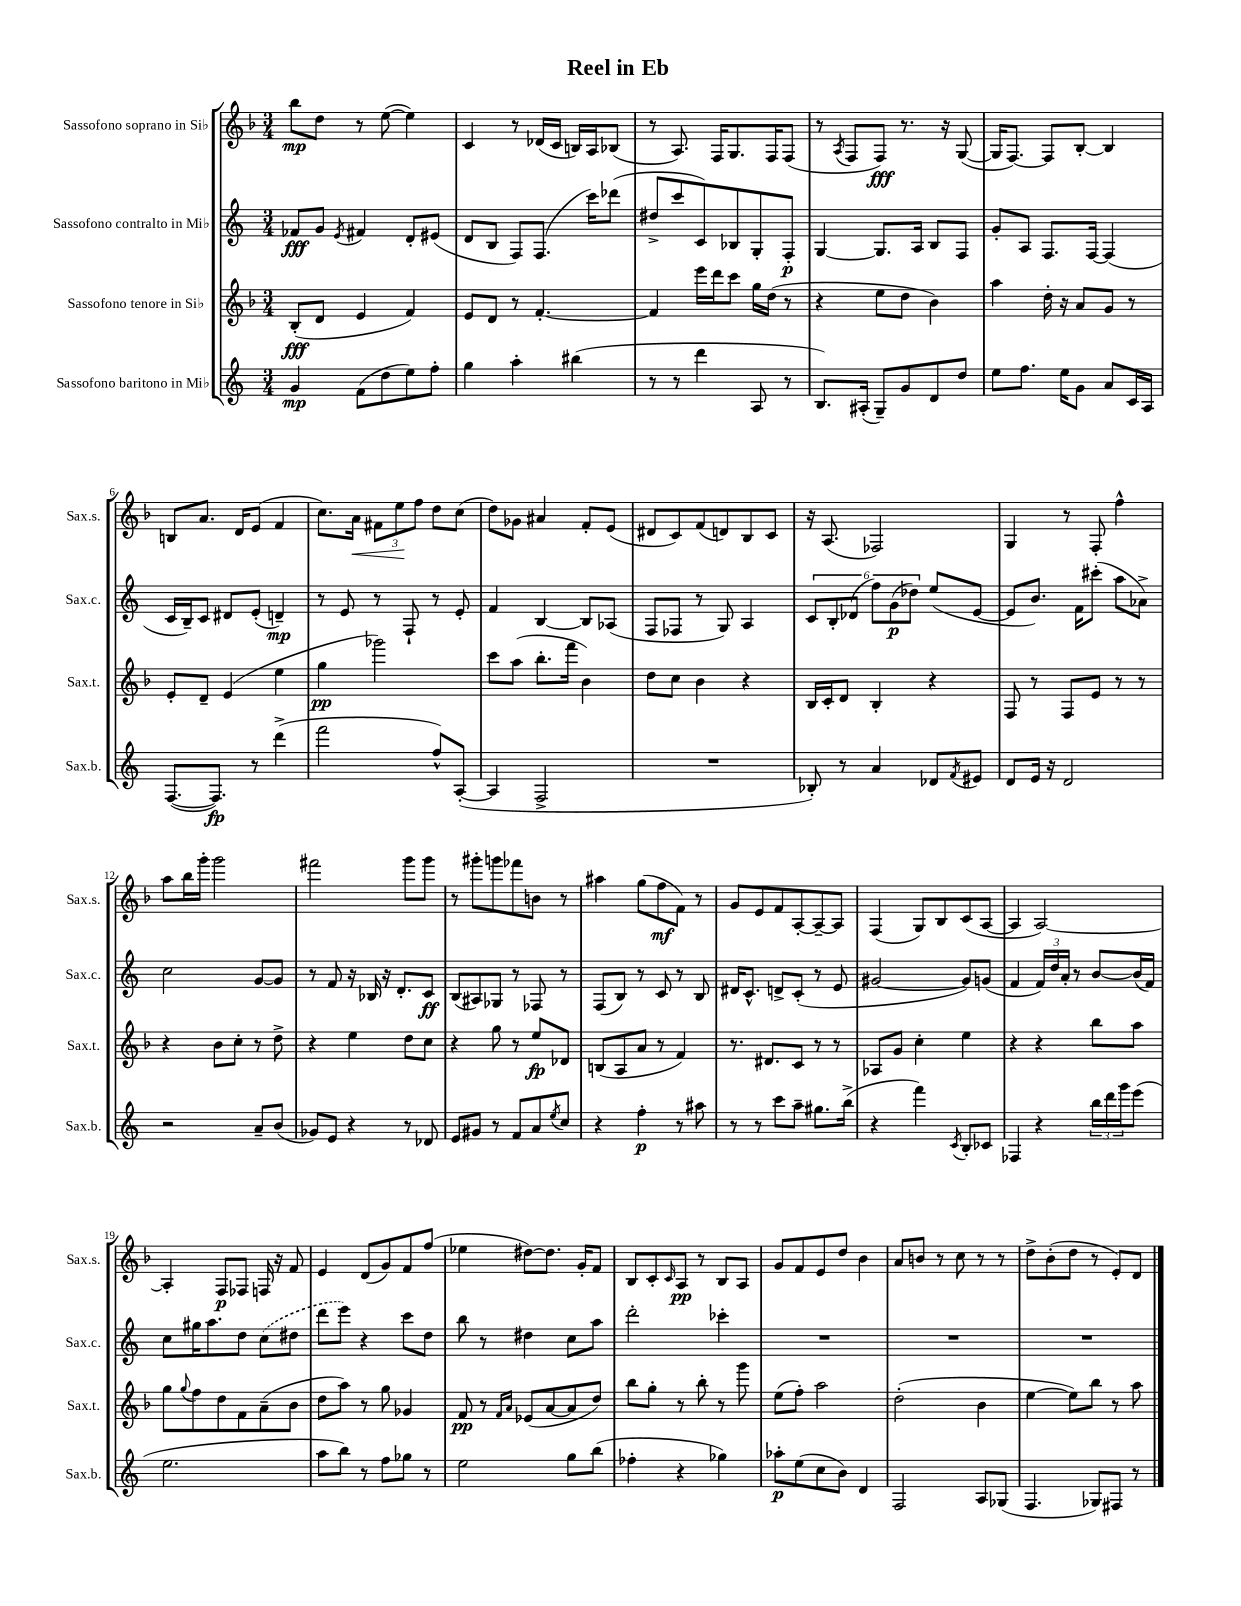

**kern	**dynam	**kern	**dynam	**kern	**dynam	**kern	**dynam
*part4	*part4	*part3	*part3	*part2	*part2	*part1	*part1
*staff4	*staff4	*staff3	*staff3	*staff2	*staff2	*staff1	*staff1
*I"Sassofono baritono in Mi♭	*	*I"Sassofono tenore in Si♭	*	*I"Sassofono contralto in Mi♭	*	*I"Sassofono soprano in Si♭	*
*I'Sax.b.	*	*I'Sax.t.	*	*I'Sax.c.	*	*I'Sax.s.	*
*clefG2	*	*clefG2	*	*clefG2	*	*clefG2	*
*k[]	*	*k[b-]	*	*k[]	*	*k[b-]	*
*M3/4	*	*M3/4	*	*M3/4	*	*M3/4	*
=1	=1	=1	=1	=1	=1	=1	=1
4g/	mp	(8B-'/L	fff	8f-X/L	fff	8bb-\L	mp
.	.	8d/J	.	8g/J	.	8dd\J	.
.	.	.	.	8qe/	.	.	.
(8f\L	.	4e/	.	4f#X/	.	8r	.
8dd\	.	.	.	.	.	([8ee\	.
8ee\)	.	4f/)	.	8d'/L	.	4ee\])	.
8ff'\J	.	.	.	(8e#X/J	.	.	.
=2	=2	=2	=2	=2	=2	=2	=2
4gg\	.	8e/L	.	8d/L	.	4c/	.
.	.	8d/J	.	8B/J	.	.	.
4aa'\	.	8r	.	8F/L)	.	8r	.
.	.	[4.f'/	.	(8.F/J	.	(16d-X/LL	.
.	.	.	.	.	.	16c/JJ	.
(4bb#X\	.	.	.	.	.	16Bn/LL)	.
.	.	.	.	16ccc\KL)	.	16A/J	.
.	.	.	.	(8ddd-X\J	.	(8B-X/J	.
=3	=3	=3	=3	=3	=3	=3	=3
8r	.	4f/]	.	8dd#X^/L	.	8r	.
8r	.	.	.	8ccc/	.	8.A/)	.
4ddd\	.	16eee\LL	.	8c/)	.	.	.
.	.	16ddd\J	.	.	.	16F/KL	.
.	.	8ccc\J	.	8B-X/	.	8.G/	.
8A/	.	16gg\LL	.	8G'/	.	.	.
.	.	(16dd\JJ	.	.	.	16F/K	.
8r	.	8r	.	8F'/J	p	(8F/J	.
=4	=4	=4	=4	=4	=4	=4	=4
8.B/L)	.	4r	.	[4G/	.	8r	.
.	.	.	.	.	.	8qA/	.
.	.	.	.	.	.	8F/L	.
(16A#X'/Jk	.	.	.	.	.	.	.
8G~/L)	.	8ee\L	.	8.G/L]	.	8F/J)	fff
8g/	.	8dd\J	.	.	.	8.r	.
.	.	.	.	16A/Jk	.	.	.
8d/	.	4b-\)	.	8B/L	.	.	.
.	.	.	.	.	.	16r	.
8dd/J	.	.	.	8F/J	.	([8G/	.
=5	=5	=5	=5	=5	=5	=5	=5
8ee\L	.	4aa\	.	8g'/L	.	16G/KL]	.
.	.	.	.	.	.	[8.F/J)	.
8.ff\J	.	.	.	8A/J	.	.	.
.	.	16dd'\	.	8.F/L	.	8F/L]	.
16ee\KL	.	16r	.	.	.	.	.
8g\J	.	8a/L	.	.	.	[8B-'/J	.
.	.	.	.	[16F/Jk	.	.	.
8a/L	.	8g/J	.	(4F/]	.	4B-/]	.
16c/L	.	8r	.	.	.	.	.
16A/JJ	.	.	.	.	.	.	.
!!LO:LB:g=z
=6	=6	=6	=6	=6	=6	=6	=6
([8.F/L	.	8e'/L	.	16c/LL	.	8Bn/L	.
.	.	.	.	16B~/J)	.	.	.
.	.	8d~/J	.	8c/J	.	8.a/J	.
8.F/J])	fp	.	.	.	.	.	.
.	.	(4e/	.	8d#X/L	.	.	.
.	.	.	.	.	.	16d/KL	.
8r	.	.	.	(8e'/J	.	(8e/J	.
(4ddd^\	.	4ee\	.	4dn~/)	mp	4f/	.
=7	=7	=7	=7	=7	=7	=7	=7
2fff\	.	4gg\	pp	8r	.	8.cc\L)	.
.	.	.	.	8e/	.	.	.
!	!	!	!	!	!	!	!LO:HP:b
.	.	.	.	.	.	16a\Jk	<
.	.	2ggg-X\)	.	8r	.	12f#X\L	.
.	.	.	.	.	.	12ee\	.
.	.	.	.	8F`/	.	.	.
.	.	.	.	.	.	12ff\J	[
8ff^^/L)	.	.	.	8r	.	8dd\L	.
([8A'/J	.	.	.	8e'/	.	(8cc\J	.
=8	=8	=8	=8	=8	=8	=8	=8
4A/]	.	8ccc\L	.	4f/	.	8dd\L)	.
.	.	(8aa\J	.	.	.	8g-X\J	.
2F^/	.	8.bb-'\L	.	[4B/	.	4a#X/	.
.	.	16fff\Jk	.	.	.	.	.
.	.	4b-\)	.	8B/L]	.	8f'/L	.
.	.	.	.	(8A-X/J	.	(8e/J	.
=9	=9	=9	=9	=9	=9	=9	=9
2.r	.	8dd\L	.	8F/L	.	8d#X/L	.
.	.	8cc\J	.	8F-X/J	.	8c/)	.
.	.	4b-\	.	8r	.	(8f/	.
.	.	.	.	8G/)	.	8dn/)	.
.	.	4r	.	4A/	.	8B-/	.
.	.	.	.	.	.	8c/J	.
=10	=10	=10	=10	=10	=10	=10	=10
8B-X'/)	.	16B-/LL	.	12c/L	.	16r	.
.	.	16c'/J	.	.	.	(8.A/	.
.	.	.	.	12B'/	.	.	.
8r	.	8d/J	.	.	.	.	.
.	.	.	.	(12d-X/J	.	.	.
4a/	.	4B-'/	.	12ff\L)	.	2F-X/)	.
.	.	.	.	(12g\	p	.	.
.	.	.	.	12dd-X\J)	.	.	.
8d-X/L	.	4r	.	(8ee/L	.	.	.
8qf/	.	.	.	.	.	.	.
8e#X/J	.	.	.	[8e/J	.	.	.
=11	=11	=11	=11	=11	=11	=11	=11
8d/L	.	8F/	.	8e/L]	.	4G/	.
16e/Jk	.	8r	.	8.b/J)	.	.	.
16r	.	.	.	.	.	.	.
2d/	.	8F/L	.	.	.	8r	.
.	.	.	.	16f\KL	.	.	.
.	.	8e/J	.	(8ccc#X'\J	.	8F'/	.
.	.	8r	.	8aa\L	.	4ff^^\	.
.	.	8r	.	8a-X^\J)	.	.	.
!!LO:LB:g=z
=12	=12	=12	=12	=12	=12	=12	=12
2r	.	4r	.	2cc\	.	8aa\L	.
.	.	.	.	.	.	16bb-\L	.
.	.	.	.	.	.	16ggg'\JJ	.
.	.	8b-\L	.	.	.	2ggg\	.
.	.	8cc'\J	.	.	.	.	.
8a~/L	.	8r	.	[8g/L	.	.	.
(8b/J	.	8dd^\	.	8g/J]	.	.	.
=13	=13	=13	=13	=13	=13	=13	=13
8g-X/L)	.	4r	.	8r	.	2fff#X\	.
8e/J	.	.	.	8f/	.	.	.
4r	.	4ee\	.	16r	.	.	.
.	.	.	.	16B-X/	.	.	.
.	.	.	.	16r	.	.	.
.	.	.	.	8.d'/L	.	.	.
8r	.	8dd\L	.	.	.	8ggg\L	.
8d-X/	.	8cc\J	.	8c/J	ff	8ggg\J	.
=14	=14	=14	=14	=14	=14	=14	=14
8e/L	.	4r	.	(8B/L	.	8r	.
8g#X/J	.	.	.	8A#X/)	.	8ggg#X'\L	.
8r	.	8gg\	.	8G-X/J	.	8gggn\	.
8f/L	.	8r	.	8r	.	8fff-X\	.
8a/	.	8ee/L	fp	8F-X/	.	8bn\J	.
8qee/	.	.	.	.	.	.	.
8cc/J	.	8d-X/J	.	8r	.	8r	.
=15	=15	=15	=15	=15	=15	=15	=15
4r	.	(8Bn/L	.	(8F/L	.	4aa#X\	.
.	.	8A/	.	8B/J)	.	.	.
4ff'\	p	8a/J	.	8r	.	(8gg\L	.
.	.	8r	.	8c/	.	8ff\	mf
8r	.	4f/)	.	8r	.	8f\J)	.
8aa#X\	.	.	.	8B/	.	8r	.
=16	=16	=16	=16	=16	=16	=16	=16
8r	.	8.r	.	16d#X/KL	.	8g/L	.
.	.	.	.	8.c^^/J	.	.	.
8r	.	.	.	.	.	8e/	.
.	.	8.d#X/L	.	.	.	.	.
8ccc\L	.	.	.	8dn^/L	.	8f/	.
8aa~\J	.	8c/J	.	(8c'/J	.	[8A'/	.
8.gg#X\L	.	8r	.	8r	.	8A~/_	.
.	.	8r	.	8e/	.	8A/J]	.
(16bb^\Jk	.	.	.	.	.	.	.
=17	=17	=17	=17	=17	=17	=17	=17
4r	.	8A-X/L	.	[2g#X/	.	(4F/	.
.	.	8g/J	.	.	.	.	.
4fff\)	.	4cc'\	.	.	.	8G/L)	.
.	.	.	.	.	.	8B-/	.
8qc/	.	.	.	.	.	.	.
8B'/L	.	4ee\	.	8g#/L])	.	(8c/	.
8c-X/J	.	.	.	(8gn/J	.	[8A/J	.
=18	=18	=18	=18	=18	=18	=18	=18
4F-X/	.	4r	.	4f/	.	4A/]	.
4r	.	4r	.	24f/LL)	.	[2A/)	.
.	.	.	.	24dd/	.	.	.
.	.	.	.	24a'/JJ	.	.	.
.	.	.	.	8r	.	.	.
24bb\LL	.	8bb-\L	.	[8b/L	.	.	.
24ddd\	.	.	.	.	.	.	.
24ggg\J	.	.	.	.	.	.	.
(8eee\J	.	8aa\J	.	(16b/L]	.	.	.
.	.	.	.	16f/JJ)	.	.	.
!!LO:LB:g=z
=19	=19	=19	=19	=19	=19	=19	=19
2.ee\	.	8gg\L	.	8cc\L	.	4A'/]	.
.	.	8qqgg/	.	.	.	.	.
.	.	8ff\	.	16gg#X\K	.	.	.
.	.	.	.	8.aa\	.	.	.
.	.	8dd\	.	.	.	8F/L	p
.	.	8f\	.	8dd\J	.	8F-X/J	.
.	.	(8a~\	.	(8cc\L	.	16Fn/	.
.	.	.	.	.	.	16r	.
.	.	8b-\J	.	8dd#X\J	.	8f/	.
=20	=20	=20	=20	=20	=20	=20	=20
8aa\L	.	8dd\L	.	8ddd\L	.	4e/	.
8bb\J)	.	8aa\J)	.	8eee\J)	.	.	.
8r	.	8r	.	4r	.	(8d/L	.
8ff\L	.	8gg\	.	.	.	8g/)	.
8gg-X\J	.	4g-X/	.	8ccc\L	.	8f/	.
8r	.	.	.	8dd\J	.	(8ff/J	.
=21	=21	=21	=21	=21	=21	=21	=21
2ee\	.	8f/	pp	8bb\	.	4ee-X\	.
.	.	8r	.	8r	.	.	.
.	.	16qqf/LL	.	.	.	.	.
.	.	16qqa/JJ	.	.	.	.	.
.	.	(8e-X/L	.	4dd#X\	.	[8dd#X\L)	.
.	.	[8a/	.	.	.	8.dd#\J]	.
8gg\L	.	8a/]	.	8cc\L	.	.	.
.	.	.	.	.	.	16g'/KL	.
(8bb\J	.	8dd/J)	.	8aa\J	.	8f/J	.
=22	=22	=22	=22	=22	=22	=22	=22
4ff-X'\	.	8bb-\L	.	2ddd'\	.	8B-/L	.
.	.	8gg'\J	.	.	.	8c'/	.
.	.	.	.	.	.	16qqc/	.
4r	.	8r	.	.	.	8A/J	pp
.	.	8bb-'\	.	.	.	8r	.
4gg-X\)	.	8r	.	4ccc-X'\	.	8B-/L	.
.	.	8ggg\	.	.	.	8A/J	.
=23	=23	=23	=23	=23	=23	=23	=23
8aa-X'\L	p	(8ee\L	.	2.r	.	8g/L	.
(8ee\	.	8ff'\J)	.	.	.	8f/	.
8cc\	.	2aa\	.	.	.	8e/	.
8b\J)	.	.	.	.	.	8dd/J	.
4d/	.	.	.	.	.	4b-\	.
=24	=24	=24	=24	=24	=24	=24	=24
2F/	.	(2dd'\	.	2.r	.	8a/L	.
.	.	.	.	.	.	8bn/J	.
.	.	.	.	.	.	8r	.
.	.	.	.	.	.	8cc\	.
8A/L	.	4b-\	.	.	.	8r	.
(8G-X/J	.	.	.	.	.	8r	.
=25	=25	=25	=25	=25	=25	=25	=25
4.F/	.	[4ee\	.	2.r	.	8dd^\L	.
.	.	.	.	.	.	(8b-'\	.
.	.	8ee\L])	.	.	.	8dd\J	.
8G-X/L)	.	8bb-\J	.	.	.	8r	.
8F#X/J	.	8r	.	.	.	8e'/L)	.
8r	.	8aa\	.	.	.	8d/J	.
==	==	==	==	==	==	==	==
*-	*-	*-	*-	*-	*-	*-	*-
